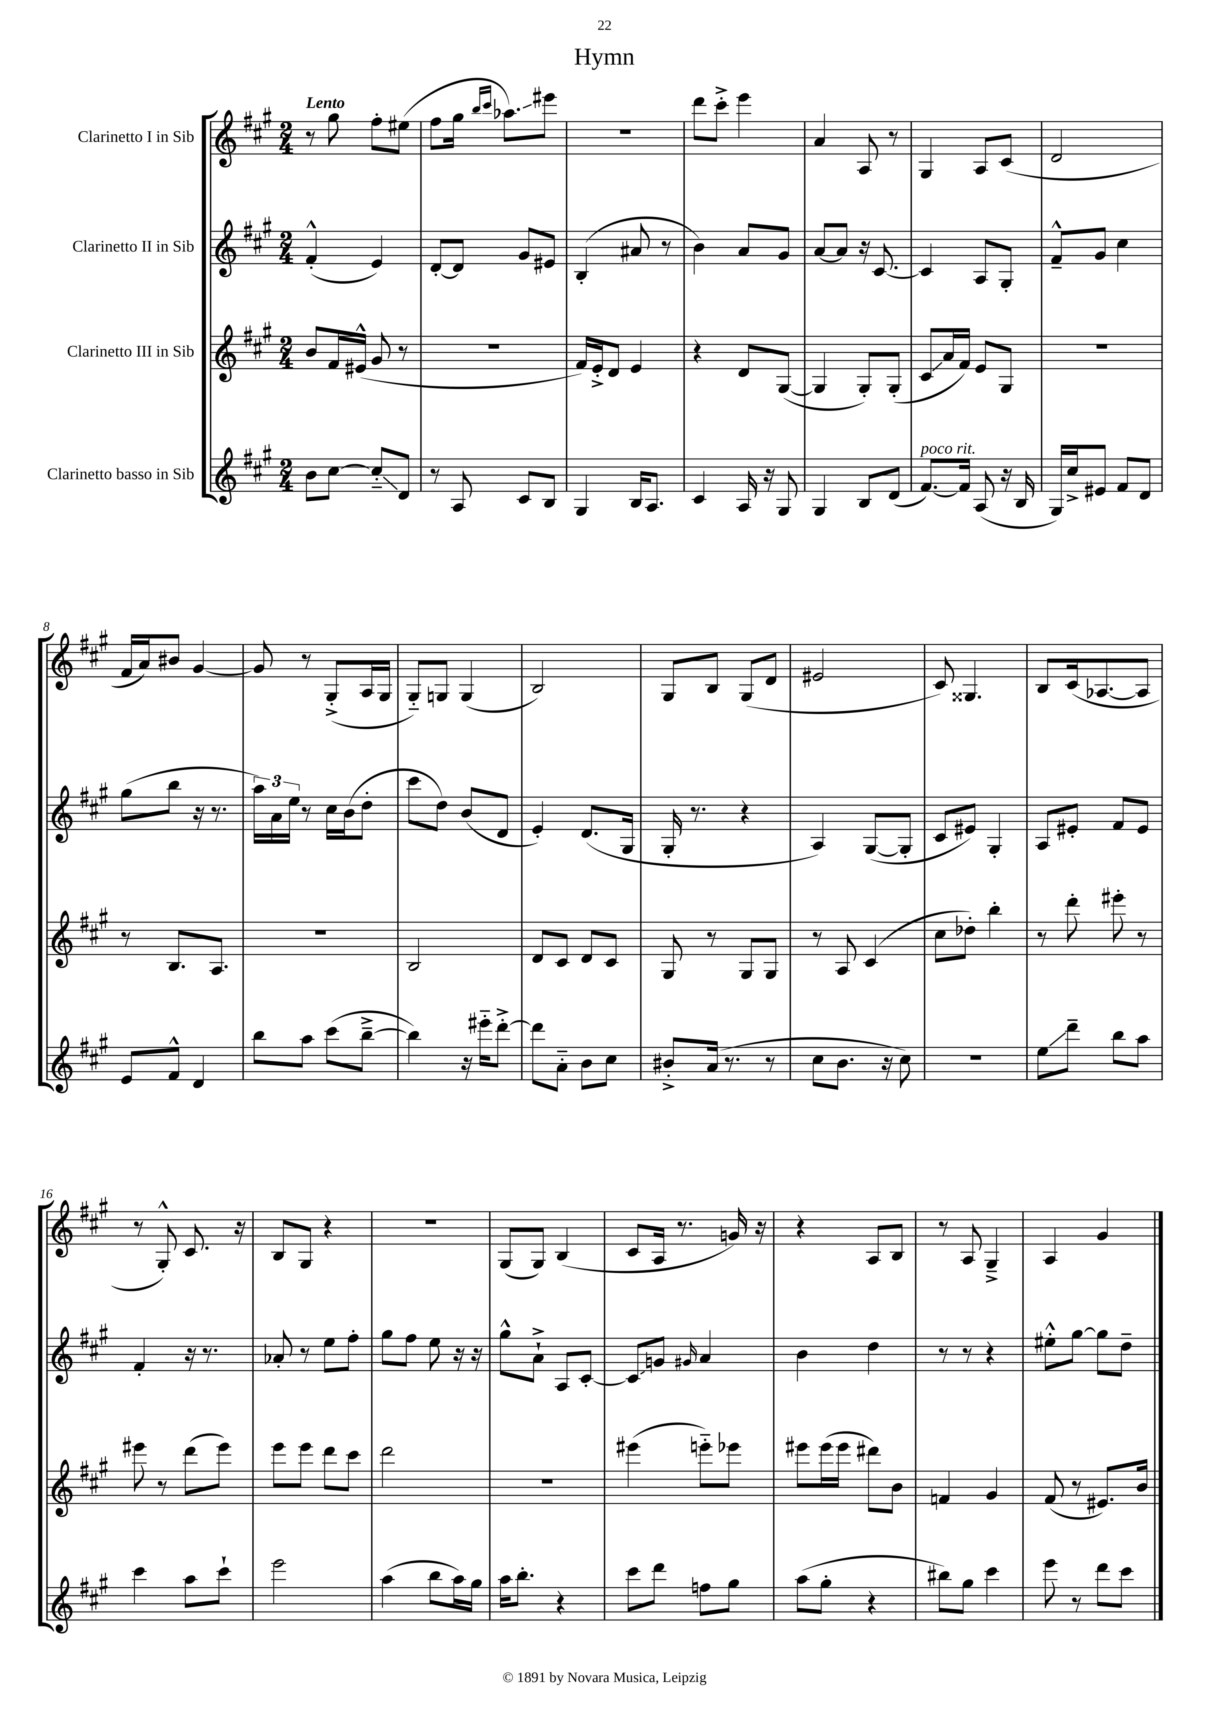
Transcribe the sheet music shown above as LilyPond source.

\header { title = "Hymn" }
<<
\new StaffGroup <<
\new Staff = "s0" \with { instrumentName = "Clarinetto I in Sib" } {
    \clef treble \key a \major \numericTimeSignature \time 2/4 \tempo "Lento"
    r8 gis''8 fis''8-. eis''8( |
    fis''8 gis''16 \grace { b''16 cis'''16 } aes''8.\glissando) eis'''8 |
    r2 |
    d'''8 cis'''8-.-> e'''4 |
    a'4 a8 r8 |
    gis4 a8 cis'8( |
    d'2 |
    fis'16 a'16) bis'8 gis'4~ |
    gis'8 r8 gis8-.->( a16 gis16 |
    gis8-_) g8 g4( |
    b2) |
    gis8 b8 gis8( d'8 |
    eis'2 |
    cis'8) gisis4. |
    b8 cis'16( aes8.~ aes8 |
    r8 gis8-.-^) cis'8. r16 |
    b8 gis8 r4 |
    r2 |
    gis8( gis8) b4( |
    cis'8 a16 r8. g'16) r16 |
    r4 a8 b8 |
    r8 a8 gis4---> |
    a4 gis'4 \bar "|." |
}
\new Staff = "s1" \with { instrumentName = "Clarinetto II in Sib" } {
    \clef treble \key a \major \numericTimeSignature \time 2/4
    fis'4-.-^( e'4) |
    d'8~-. d'8 gis'8 eis'8 |
    b4-.( ais'8 r8 |
    b'4) a'8 gis'8 |
    a'8~ a'8 r16 cis'8.~ |
    cis'4 a8 gis8-. |
    fis'8---^ gis'8 cis''4 |
    gis''8( b''8 r16 r8. |
    \tuplet 3/2 { a''16) a'16 e''16 } r8 cis''16 b'16( d''8-. |
    cis'''8 d''8) b'8( d'8 |
    e'4-.) d'8.( gis16 |
    gis16-. r8. r4 |
    a4) gis8~( gis8-. |
    cis'8 eis'8) gis4-. |
    a8 eis'8-. fis'8 eis'8 |
    fis'4-. r16 r8. |
    aes'8-. r8 e''8 fis''8-. |
    gis''8 fis''8 e''8 r16 r16 |
    gis''8-^ a'8-!-> a8 cis'8~-. |
    cis'8\glissando g'8 \grace { gis'16 } a'4 |
    b'4 d''4 |
    r8 r8 r4 |
    eis''8-.-^ gis''8~ gis''8 d''8-- \bar "|." |
}
\new Staff = "s2" \with { instrumentName = "Clarinetto III in Sib" } {
    \clef treble \key a \major \numericTimeSignature \time 2/4
    b'8 fis'16 eis'16-^( gis'8 r8 |
    R2 |
    fis'16) e'16-.-> d'8 e'4 |
    r4 d'8 gis8~( |
    gis4 gis8-.) gis8-.( |
    cis'8\glissando a'16 fis'16) e'8 gis8 |
    r2 |
    r8 b8. a8. |
    r2 |
    b2 |
    d'8 cis'8 d'8 cis'8 |
    gis8 r8 gis8 gis8 |
    r8 a8 cis'4( |
    cis''8 des''8-.) b''4-. |
    r8 d'''8-. eis'''8-. r8 |
    eis'''8 r8 d'''8( eis'''8) |
    e'''8 e'''8 d'''8 cis'''8 |
    d'''2 |
    r2 |
    eis'''4( e'''8-_) ees'''8 |
    eis'''8 eis'''16( eis'''16 dis'''8) b'8 |
    f'4 gis'4 |
    fis'8( r8 eis'8.) b'16 \bar "|." |
}
\new Staff = "s3" \with { instrumentName = "Clarinetto basso in Sib" } {
    \clef treble \key a \major \numericTimeSignature \time 2/4
    b'8 cis''8~ cis''8-_\glissando d'8 |
    r8 a8 cis'8 b8 |
    gis4 b16 a8. |
    cis'4 a16 r16 gis8 |
    gis4 b8 d'8( |
    fis'8.~^\markup { \italic "poco rit." }) fis'16 a8( r16 b16 |
    gis16) cis''16-> eis'8 fis'8 d'8 |
    e'8 fis'8-^ d'4 |
    b''8 a''8 cis'''8( b''8~---> |
    b''4) r16 eis'''16-_ d'''8~-.-> |
    d'''8 a'8-_ b'8 cis''8 |
    bis'8-.-> a'16( r8. r8 |
    cis''8 b'8. r16 cis''8) |
    r2 |
    e''8\glissando d'''8-- b''8 a''8 |
    cis'''4 a''8 cis'''8-! |
    e'''2 |
    a''4( b''8 a''16) gis''16 |
    a''16 b''8.-. r4 |
    cis'''8 d'''8 f''8 gis''8 |
    a''8( gis''8-. r4 |
    bis''8) gis''8 cis'''4 |
    e'''8 r8 d'''8 cis'''8 \bar "|." |
}
>>
>>
